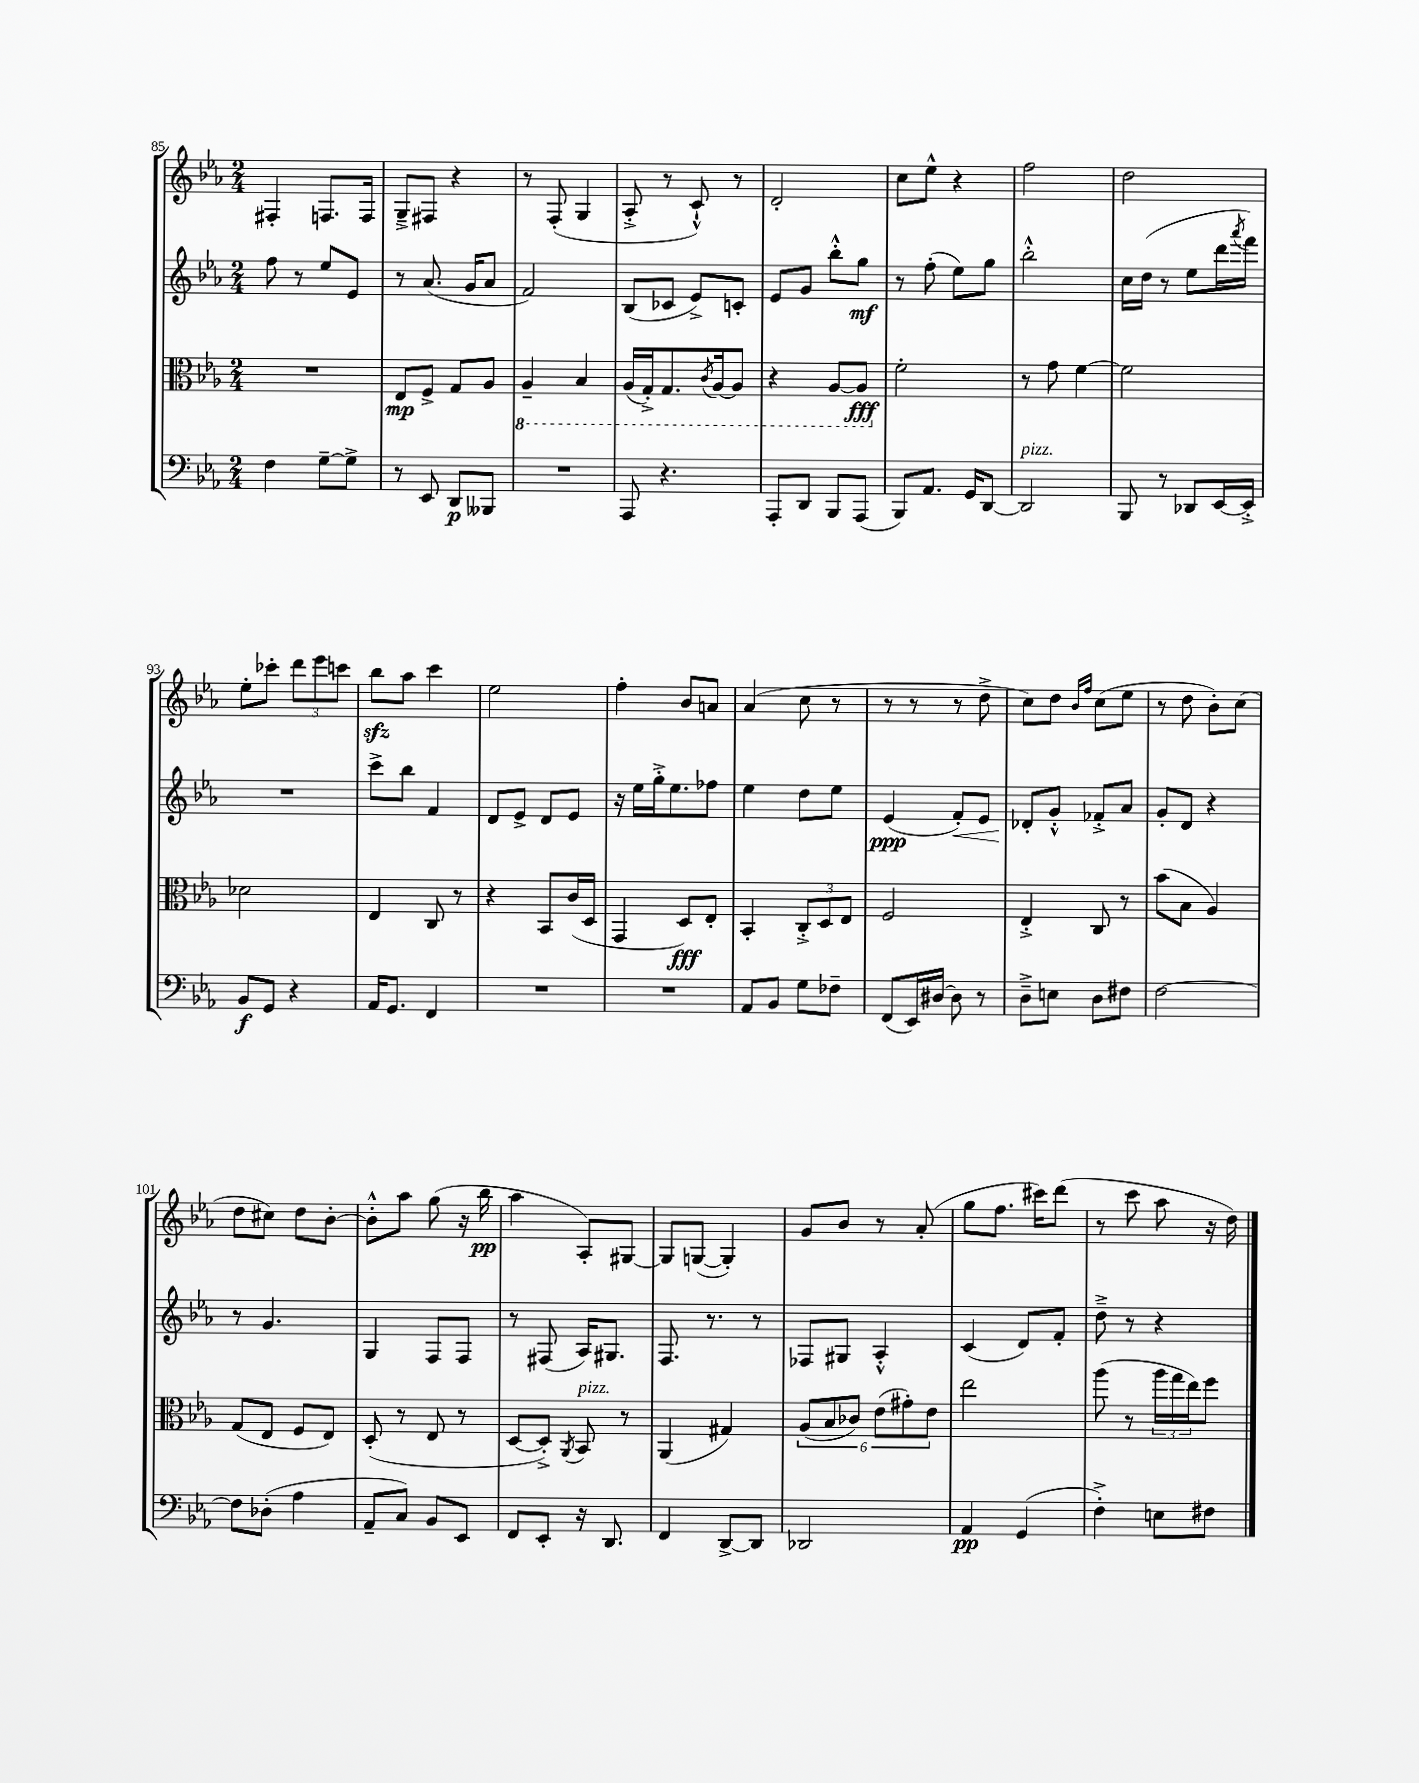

**kern	**dynam	**kern	**dynam	**kern	**dynam	**kern	**dynam
*part4	*part4	*part3	*part3	*part2	*part2	*part1	*part1
*staff4	*staff4	*staff3	*staff3	*staff2	*staff2	*staff1	*staff1
*clefF4	*	*clefC3	*	*clefG2	*	*clefG2	*
*k[b-e-a-]	*	*k[b-e-a-]	*	*k[b-e-a-]	*	*k[b-e-a-]	*
*M2/4	*	*M2/4	*	*M2/4	*	*M2/4	*
=85	=85	=85	=85	=85	=85	=85	=85
4F\	.	2r	.	8ff\	.	4F#X'/	.
.	.	.	.	8r	.	.	.
[8G~\L	.	.	.	8ee-/L	.	8.Fn/L	.
8G^\J]	.	.	.	8e-/J	.	.	.
.	.	.	.	.	.	16F/Jk	.
=86	=86	=86	=86	=86	=86	=86	=86
8r	.	8E-/L	mp	8r	.	8G~^/L	.
8EE-/	.	8F^/J	.	(8.a-/	.	8F#X/J	.
8DD/L	p	8G/L	.	.	.	4r	.
.	.	.	.	16g/KL	.	.	.
8BBB--X/J	.	8A-/J	.	8a-/J	.	.	.
=87	=87	=87	=87	=87	=87	=87	=87
*	*	*8ba	*	*	*	*	*
2r	.	4AA-~/	.	2f/)	.	8r	.
.	.	.	.	.	.	(8F'/	.
.	.	4BB-/	.	.	.	4G/	.
=88	=88	=88	=88	=88	=88	=88	=88
8AAA-/	.	(16AA-/LL	.	(8B-/L	.	8A-'^/	.
.	.	16GG'^/J)	.	.	.	.	.
4.r	.	8.GG/	.	8c-X/J	.	8r	.
.	.	.	.	8e-^/L)	.	8c`^^/)	.
.	.	8qC/	.	.	.	.	.
.	.	[16AA-/k	.	.	.	.	.
.	.	8AA-/J]	.	8cn'/J	.	8r	.
=89	=89	=89	=89	=89	=89	=89	=89
8AAA-'/L	.	4r	.	8e-/L	.	2d'/	.
8DD/J	.	.	.	8g/J	.	.	.
8BBB-/L	.	[8AA-/L	.	8bb-'^^\L	.	.	.
(8AAA-/J	.	8AA-/J]	fff	8gg\J	mf	.	.
=90	=90	=90	=90	=90	=90	=90	=90
*	*	*X8ba	*	*	*	*	*
8BBB-/L)	.	2f'\	.	8r	.	8cc\L	.
8.AA-/J	.	.	.	(8ff'\	.	8ee-^^\J	.
.	.	.	.	8ee-\L)	.	4r	.
16GG/KL	.	.	.	.	.	.	.
[8DD/J	.	.	.	8gg\J	.	.	.
=91	=91	=91	=91	=91	=91	=91	=91
!LO:TX:a:i:t=pizz.	!	!	!	!	!	!	!
2DD/]	.	8r	.	2bb-'^^\	.	2ff\	.
.	.	8g\	.	.	.	.	.
.	.	[4f\	.	.	.	.	.
=92	=92	=92	=92	=92	=92	=92	=92
8BBB-/	.	2f\]	.	16cc\LL	.	2dd\	.
.	.	.	.	(16dd\JJ	.	.	.
8r	.	.	.	8r	.	.	.
8DD-X/L	.	.	.	8ee-\L	.	.	.
[16EE-/L	.	.	.	16ddd\L	.	.	.
.	.	.	.	8qaaa-/	.	.	.
16EE-'^/JJ]	.	.	.	16fff\JJ)	.	.	.
!!LO:LB:g=z
=93	=93	=93	=93	=93	=93	=93	=93
8BB-/L	f	2d-X\	.	2r	.	8ee-'\L	.
8GG/J	.	.	.	.	.	8ccc-X'\J	.
4r	.	.	.	.	.	12ddd\L	.
.	.	.	.	.	.	12eee-\	.
.	.	.	.	.	.	12cccn\J	.
=94	=94	=94	=94	=94	=94	=94	=94
16AA-/KL	.	4E-/	.	8ccc^\L	.	8bb-zz\L	.
8.GG/J	.	.	.	.	.	.	.
.	.	.	.	8bb-\J	.	8aa-\J	.
4FF/	.	8C/	.	4f/	.	4ccc\	.
.	.	8r	.	.	.	.	.
=95	=95	=95	=95	=95	=95	=95	=95
2r	.	4r	.	8d/L	.	2ee-\	.
.	.	.	.	8e-^/J	.	.	.
.	.	8BB-/L	.	8d/L	.	.	.
.	.	(16c/L	.	8e-/J	.	.	.
.	.	16D/JJ	.	.	.	.	.
=96	=96	=96	=96	=96	=96	=96	=96
2r	.	4GG/	.	16r	.	4ff'\	.
.	.	.	.	16ee-\LL	.	.	.
.	.	.	.	16gg'^\J	.	.	.
.	.	.	.	8.ee-\	.	.	.
.	.	8D/L)	fff	.	.	8b-/L	.
.	.	8E-'/J	.	8ff-X\J	.	8an/J	.
=97	=97	=97	=97	=97	=97	=97	=97
8AA-/L	.	4BB-'/	.	4ee-\	.	(4a-/	.
8BB-/J	.	.	.	.	.	.	.
8G\L	.	12C'^/L	.	8dd\L	.	8cc\	.
.	.	12D/	.	.	.	.	.
8F-X~\J	.	.	.	8ee-\J	.	8r	.
.	.	12E-/J	.	.	.	.	.
=98	=98	=98	=98	=98	=98	=98	=98
(8FF/L	.	2F/	.	(4e-/	ppp	8r	.
16EE-/L)	.	.	.	.	.	8r	.
[16D#X/JJ	.	.	.	.	.	.	.
!	!	!	!	!	!LO:HP:b	!	!
8D#\]	.	.	.	8f'/L)	<	8r	.
8r	.	.	.	8e-/J	.	8dd^\	.
=99	=99	=99	=99	=99	=99	=99	=99
8D~^\L	.	4E-'^/	.	8d-X'/L	.	8cc\L)	.
8En\J	.	.	.	8g'^^/J	[	8dd\J	.
.	.	.	.	.	.	16qqb-/LL	.
.	.	.	.	.	.	16qqff/JJ	.
8D\L	.	8C/	.	8f-X'^/L	.	(8cc\L	.
8F#X\J	.	8r	.	8a-/J	.	8ee-\J	.
=100	=100	=100	=100	=100	=100	=100	=100
[2F\	.	(8b-\L	.	8g'/L	.	8r	.
.	.	8B-\J	.	8d/J	.	8dd\	.
.	.	4A-/)	.	4r	.	8b-'\L)	.
.	.	.	.	.	.	(8cc\J	.
!!LO:LB:g=z
=101	=101	=101	=101	=101	=101	=101	=101
8F\L]	.	(8G/L	.	8r	.	8dd\L	.
(8D-X'\J	.	8E-/J	.	4.g/	.	8cc#X\J)	.
4A-\	.	8F/L	.	.	.	8dd\L	.
.	.	8E-/J)	.	.	.	[8b-'\J	.
=102	=102	=102	=102	=102	=102	=102	=102
8AA-~/L	.	(8D'/	.	4G/	.	8b-'^^\L]	.
8C/J)	.	8r	.	.	.	8aa-\J	.
8BB-/L	.	8E-/	.	8F/L	.	(8gg\	.
8EE-/J	.	8r	.	8F/J	.	16r	.
.	.	.	.	.	.	16bb-\	pp
=103	=103	=103	=103	=103	=103	=103	=103
8FF/L	.	[8D/L	.	8r	.	4aa-\	.
8EE-'/J	.	8D'^/J])	.	(8F#X/	.	.	.
.	.	8qAA-/	.	.	.	.	.
!	!	!LO:TX:a:i:t=pizz.	!	!	!	!	!
16r	.	8BB-/	.	16A-/KL)	.	8A-'/L)	.
8.DD/	.	.	.	8.G#X/J	.	.	.
.	.	8r	.	.	.	[8G#X/J	.
=104	=104	=104	=104	=104	=104	=104	=104
4FF/	.	(4AA-/	.	8.F/	.	8G#/L]	.
.	.	.	.	.	.	([8Gn/J	.
.	.	.	.	8.r	.	.	.
[8DD^/L	.	4G#X/)	.	.	.	4G'/])	.
8DD/J]	.	.	.	8r	.	.	.
=105	=105	=105	=105	=105	=105	=105	=105
2DD-X/	.	(12A-/L	.	8F-X/L	.	8g/L	.
.	.	12B-/	.	.	.	.	.
.	.	.	.	8G#X/J	.	8b-/J	.
.	.	12c-X/J)	.	.	.	.	.
.	.	(12e-\L	.	4A-'^^/	.	8r	.
.	.	12g#X'\)	.	.	.	.	.
.	.	.	.	.	.	(8a-'/	.
.	.	12e-\J	.	.	.	.	.
=106	=106	=106	=106	=106	=106	=106	=106
4AA-/	pp	2ee-\	.	(4c/	.	8gg\L	.
.	.	.	.	.	.	8.ff\J	.
(4GG/	.	.	.	8d/L)	.	.	.
.	.	.	.	.	.	16ccc#X\KL)	.
.	.	.	.	8f'/J	.	(8ddd\J	.
=107	=107	=107	=107	=107	=107	=107	=107
4F'^\)	.	(8aa-\	.	8dd~^\	.	8r	.
.	.	8r	.	8r	.	8ccc\	.
8En\L	.	24aa-\LL	.	4r	.	8aa-\	.
.	.	24gg\	.	.	.	.	.
.	.	24ee-\J)	.	.	.	.	.
8F#X\J	.	8ff\J	.	.	.	16r	.
.	.	.	.	.	.	16dd\)	.
==	==	==	==	==	==	==	==
*-	*-	*-	*-	*-	*-	*-	*-
